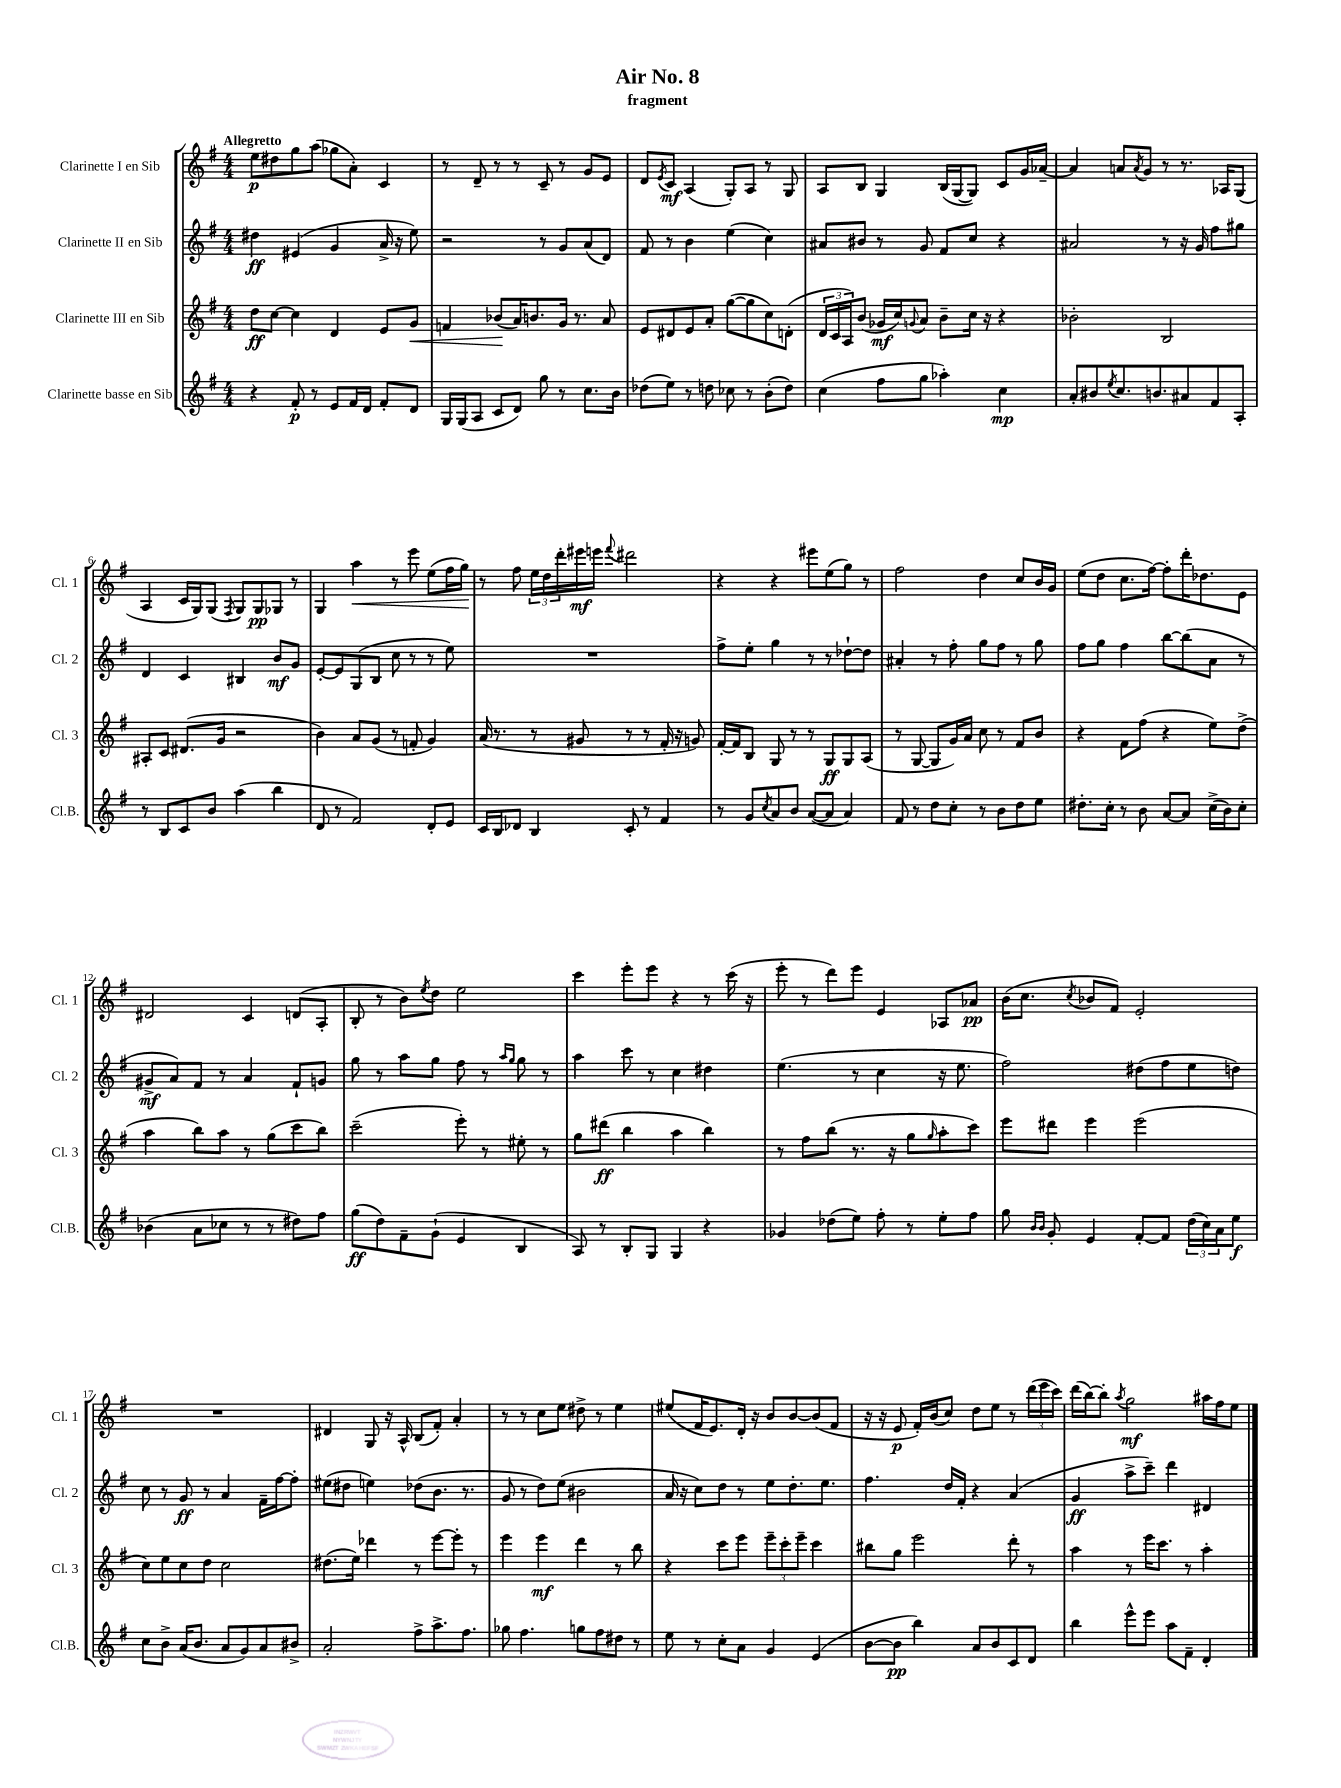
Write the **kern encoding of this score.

**kern	**kern	**kern	**kern
*staff4	*staff3	*staff2	*staff1
*clefG2	*clefG2	*clefG2	*clefG2
*k[f#]	*k[f#]	*k[f#]	*k[f#]
*M4/4	*M4/4	*M4/4	*M4/4
4r	8dd\L	4dd#\	8ee\L
.	[8cc\J	.	8dd#\
8f#'/	4cc\]	(4e#/	8gg\
8r	.	.	(8aa\J
8e/L	4d/	4g/	8gg-\L
16f#/L	.	.	8a'\J)
16d/JJ	.	.	.
8f#'/L	8e/L	16a^/	4c/
.	.	16r	.
8d/J	8g/J	8ee\)	.
=	=	=	=
16G/LL	4f/	2r	8r
(16G/J	.	.	.
8A/J	.	.	8d~/
8c/L	(8b-/L	.	8r
8d/J)	16a/K)	.	8r
.	8.b/	.	.
8gg\	.	8r	8c~/
8r	16g/Jk	8g/L	8r
.	8.r	.	.
8.cc\L	.	(8a/	8g/L
.	8a/	8d/J)	8e/J
16b\Jk	.	.	.
=	=	=	=
(8dd-\L	8e/L	8f#/	8d/L
.	.	.	8qe/
8ee\J)	8d#/	8r	8c/J
8r	8e/	4b\	(4A/
8dd\	8a'/J	.	.
8cc-\	([8gg\L	(4ee\	8G'/L)
8r	8gg\]	.	8A/J
(8b'\L	8cc\)	4cc\)	8r
8dd\J)	(8d'\J	.	8G/
=	=	=	=
(4cc\	24d/LL	8a#/L	8A/L
.	24c/	.	.
.	24A/J)	.	.
.	(8b/J	8b#/J	8B/J
8ff#\L	16g-/LL	8r	4G/
.	16cc/J)	.	.
.	8qqg/	.	.
8gg\J	8a/J	8g/	.
4aa-'\)	8b~\L	8f#/L	(16B/LL
.	.	.	[16G/J
.	16cc\Jk	8cc/J	8G/]J)
.	16r	.	.
4cc\	4r	4r	8c/L
.	.	.	16g/L
.	.	.	[16a-~/JJ
=	=	=	=
8a'/L	2b-'\	2a#/	4a-/]
8b#/	.	.	.
8qee/	.	.	.
8.cc/	.	.	8a/L
.	.	.	8qa/
.	.	.	8g/J
8.b/	.	.	.
.	2B/	8r	8r
8a#/	.	16r	8.r
.	.	16g/	.
8f#/	.	8ff#\L	.
.	.	.	16A-/LK
8A'/J	.	8gg#\J	(8G/J
=	=	=	=
8r	8A#'/L	4d/	4A/
8B/L	8c/J	.	.
8c/	(8.d#/L	4c/	16c/LL
.	.	.	16G/J)
8b/J	.	.	(8G/J
.	16g/Jk	.	.
.	.	.	8qF#/
(4aa\	2r	4B#/	8G/L)
.	.	.	8G/
4bb\	.	8b/L	8G-/J
.	.	8g/J	8r
=	=	=	=
8d/	4b\)	[8e'/L	4G/
8r	.	8e/]	.
2f#/)	8a/L	(8G/	4aa\
.	(8g/J	8B/J	.
.	8r	8cc\	8r
.	8f'/	8r	8eee\
8d'/L	4g/)	8r	(8ee\L
8e/J	.	8ee\)	16ff#\L
.	.	.	16gg\JJ)
=	=	=	=
16c/LL	(16a/	1r	8r
16B/J	8.r	.	.
8d-/J	.	.	8ff#\
4B/	8r	.	24ee\LL
.	.	.	24dd\
.	.	.	24ddd'\
.	8g#/	.	16eee#\
.	.	.	16eee\JJ
.	.	.	8qqfff#/
8c'/	8r	.	2ddd#\
8r	8r	.	.
4f#/	16f#'/	.	.
.	16r	.	.
.	8g/)	.	.
=	=	=	=
8r	[16f#'/LL	8ff#^\L	4r
.	16f#/]J	.	.
8g/L	8B/J	8ee'\J	.
8qcc/	.	.	.
8a/	8G/	4gg\	4r
8b/J	8r	.	.
([8a/L	8r	8r	8eee#\L
8a/]J	8G/L	8r	(8ee\
4a/)	8G/	[8dd-`\L	8gg\J)
.	(8A/J	8dd-\]J	8r
=	=	=	=
8f#/	8r	4a#'/	2ff#\
8r	[8G/	.	.
8dd\L	8G/]L	8r	.
8cc'\J	16g/L)	8ff#'\	.
.	16a/JJ	.	.
8r	8cc\	8gg\L	4dd\
8b\L	8r	8ff#\J	.
8dd\	8f#/L	8r	8cc/L
8ee\J	8b/J	8gg\	16b/L
.	.	.	16g/JJ
=	=	=	=
8.dd#'\L	4r	8ff#\L	(8ee\L
.	.	8gg\J	8dd\J
16cc'\Jk	.	.	.
8r	8f#\L	4ff#\	8.cc\L
8b\	(8ff#\J	.	.
.	.	.	[16ff#\Jk)
[8a/L	4r	[8bb\L	8ff#'\]L
8a/]J	.	(8bb\]	16ddd'\K
.	.	.	8.dd-\
(16cc^\LL	8ee\L)	8a\J	.
16b\J)	.	.	.
8cc'\J	(8dd^\J	8r	8e\J
=	=	=	=
(4b-\	4aa\	8g#^/L	2d#/
.	.	8a/)	.
8a\L	8bb\L)	8f#/J	.
8cc-\J	8aa\J	8r	.
8r	8r	4a/	4c/
8r	(8gg\L	.	.
8dd#\L)	8ccc\	8f#`/L	(8d/L
8ff#\J	8bb\J)	8g/J	8A'/J
=	=	=	=
(8gg\L	(2ccc~\	8gg\	8B'/
8dd\)	.	8r	8r
8f#~\	.	8aa\L	8b\L)
.	.	.	8qee/
(8g`\J	.	8gg\J	8dd\J
4e/	8eee'\)	8ff#\	2ee\
.	8r	8r	.
.	.	16qqaa/LL	.
.	.	16qqgg/JJ	.
4B/	8ee#'\	8gg\	.
.	8r	8r	.
=	=	=	=
8A/)	8gg\L	4aa\	4ccc\
8r	(8ddd#\J	.	.
8B'/L	4bb\	8ccc\	8eee'\L
8G/J	.	8r	8eee\J
4G/	4aa\	4cc\	4r
4r	4bb\)	4dd#\	8r
.	.	.	(16ccc\
.	.	.	16r
=	=	=	=
4g-/	8r	(4.ee\	8eee'\
.	8ff#\L	.	8r
(8dd-\L	(8bb\J	.	8ddd\L)
8ee\J)	8.r	8r	8eee\J
8ff#'\	.	4cc\	4e/
.	16r	.	.
8r	8gg\L	.	.
.	16qqgg/	.	.
8ee'\L	8aa'\	16r	8A-/L
.	.	8.ee\	.
8ff#\J	8ccc\J)	.	8a-/J
=	=	=	=
8gg\	8eee\L	2ff#\)	(16b\LK
.	.	.	8.cc\J
16qqb/LL	.	.	.
16qqb/JJ	.	.	.
8g'/	8ddd#\J	.	.
.	.	.	8qcc/
4e/	4eee\	.	8b-/L
.	.	.	8f#/J)
[8f#'/L	(2eee\	(8dd#\L	2e'/
8f#/]J	.	8ff#\	.
(24dd\LL	.	8ee\	.
24cc\)	.	.	.
24a\J	.	.	.
8ee\J	.	8dd\J)	.
=	=	=	=
8cc\L	8cc\L)	8cc\	1r
8b^\J	8ee\	8r	.
(16a/LK	8cc\	8g/	.
8.b/J	.	.	.
.	8dd\J	8r	.
8a/L	2cc\	4a/	.
8g/)	.	.	.
8a/	.	16f#~\LL	.
.	.	[16ff#\J	.
8b#^/J	.	8ff#'\]J	.
=	=	=	=
2a'/	(8.dd#\L	(8ee#\L	4d#/
.	.	8dd#\J	.
.	16ee\Jk)	.	.
.	4ddd-\	4ee\)	8G/
.	.	.	16r
.	.	.	16A^^/
8ff#^\L	8r	(8dd-\L	(8B/L
8.aa^\	[8eee\L	8.b\J	8f#'/J)
.	8eee'\]J	.	4a'/
8.ff#\J	.	8.r	.
.	8r	.	.
=	=	=	=
8gg-\	4eee\	8g/	8r
4.ff#\	.	8r	8r
.	4eee\	8dd\L)	8cc\L
.	.	(8ee\J	8ee\J
8gg\L	4ddd\	2b#\	8dd#^\
8ff#\	.	.	8r
8dd#\J	8r	.	4ee\
8r	8bb\	.	.
=	=	=	=
8ee\	4r	16a/	(8ee#/L
.	.	16r	.
8r	.	8cc\L)	16f#/K
.	.	.	8.e/)
8cc'\L	8ccc\L	8dd\J	.
8a\J	8eee\J	8r	16d'/Jk
.	.	.	16r
4g/	12eee~\L	8ee\L	8b/L
.	12ccc'\	.	.
.	.	8.dd'\	[8b/
.	12eee~\J	.	.
(4e/	4ccc\	.	(8b/]
.	.	8.ee\J	.
.	.	.	8f#/J
=	=	=	=
[8b\L	8bb#\L	4.ff#\	16r
.	.	.	16r
8b\]J	8gg\J	.	8e/
4bb\)	2eee\	.	16f#'/LL)
.	.	.	(16b/J
.	.	16dd/LL	8cc/J)
.	.	16f#'/JJ	.
8a/L	.	4r	8dd\L
8b/	.	.	8ee\J
8c/	8ddd'\	(4a/	8r
8d/J	8r	.	(24ddd\LL
.	.	.	24eee\
.	.	.	24ccc\JJ)
=	=	=	=
4bb\	4aa\	4g/	(16ddd\LL
.	.	.	[16bb\J)
.	.	.	8bb'\]J
.	.	.	8qaa/
8eee^^\L	8r	8aa^\L	2gg\
8eee\J	16eee\LK	8ccc~\J)	.
.	8.ccc\J	.	.
8aa\L	.	4ddd\	.
8f#~\J	8r	.	.
4d'/	4aa'\	4d#/	16aa#\LL
.	.	.	16ff#\J
.	.	.	8ee\J
==	==	==	==
*-	*-	*-	*-
